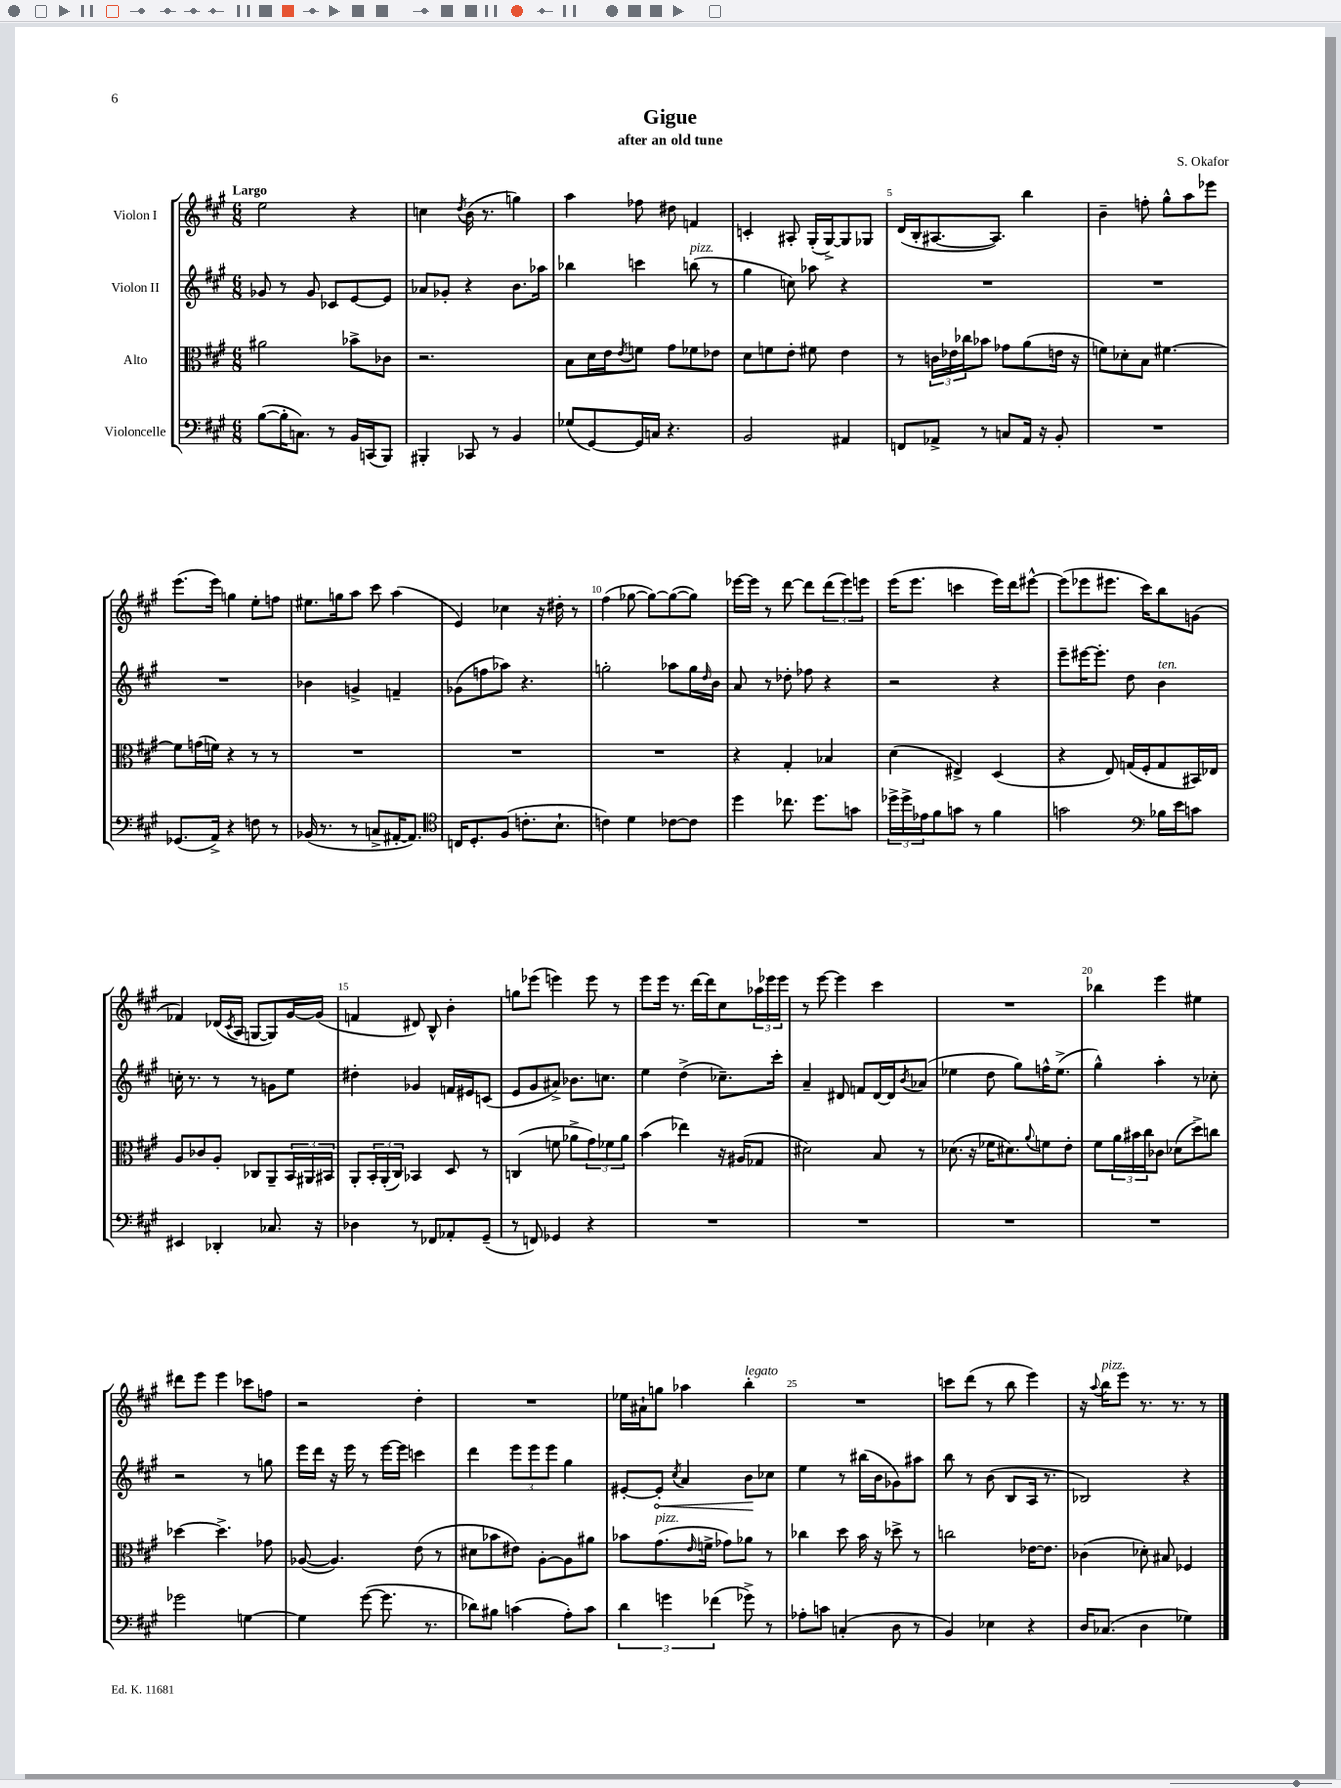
\header { title = "Gigue" composer = "S. Okafor" subtitle = "after an old tune" }
<<
\new StaffGroup <<
\new Staff = "s0" \with { instrumentName = "Violon I" } {
    \clef treble \key a \major \numericTimeSignature \time 6/8 \tempo "Largo"
    e''2 r4 |
    c''4 \acciaccatura { d''8 } b'16( r8. g''4) |
    a''4 fes''8 dis''8 f'4 |
    c'4-. ais8-. gis16-.( gis16~->) gis8 ges8 |
    d'16( b16-. ais8.~ ais8.) b''4 |
    b'4-- f''8-. gis''8-^ a''8 ees'''8 |
    e'''8.( e'''16) g''4 e''8-. f''8 |
    eis''8. g''16 a''8 cis'''8 a''4( |
    e'4) ces''4 r16 dis''16-. r8 |
    fis''4( ges''8~ ges''8~) ges''8~( ges''8) |
    ees'''16~ ees'''16 r8 d'''8~ d'''8 \tuplet 3/2 { d'''8( ees'''8) e'''8 } |
    e'''16( e'''8. c'''4 e'''16) d'''16 eis'''8~-^ |
    eis'''8( ees'''8 eis'''8. cis'''16) b''8 g'8( |
    fes'4) des'16( \acciaccatura { cis'8 } a16 g8~ g8) gis'16~ gis'16( |
    f'4 dis'8) b8-^ b'4-. |
    g''8 ees'''8( e'''4) e'''8 r8 |
    e'''8 e'''16 r8. d'''16~ d'''16 cis''8 \tuplet 3/2 { aes''16 ees'''16 ees'''16 } |
    r8 e'''8~ e'''4 cis'''4 |
    R2. |
    bes''4 e'''4 eis''4 |
    dis'''8 e'''8 e'''4 ces'''8 f''8 |
    r2 d''4-. |
    R2. |
    ees''16 ais'16-! g''8 aes''4 b''4-.^\markup { \italic "legato" } |
    R2. |
    c'''8 d'''8( r8 b''8 e'''4) |
    r16 \appoggiatura { a''8 } b''16^\markup { \italic "pizz." } e'''8 r8. r8. r8 \bar "|." |
}
\new Staff = "s1" \with { instrumentName = "Violon II" } {
    \clef treble \key a \major \numericTimeSignature \time 6/8
    ges'8 r8 ges'8 ces'8 e'8~ e'8 |
    aes'8 ges'8-. r4 b'8. aes''16 |
    bes''4 c'''4 b''8^\markup { \italic "pizz." }( r8 |
    gis''4 c''8) aes''8 r4 |
    R2. |
    R2. |
    R2. |
    bes'4 g'4-> f'4-- |
    ges'8( f''8 aes''8) r4. |
    g''2-. aes''8 g''16 \grace { d''16 } b'16 |
    a'8 r8 des''8-. fes''8 r4 |
    r2 r4 |
    e'''8-- eis'''16~ eis'''8.-. d''8 b'4^\markup { \italic "ten." } |
    c''16-. r8. r8 r8 g'8 e''8 |
    dis''4-. ges'4 f'16 eis'16 c'8( |
    e'8 gis'8 ais'8->) bes'8. c''8. |
    e''4 d''4->( ces''8.--) cis'''16-. |
    a'4-- dis'8 f'8 dis'16~ dis'16 \acciaccatura { b'8 } aes'8( |
    ees''4 d''8 gis''8) f''16-^ ees''8.->( |
    gis''4-^) a''4-. r8 ces''8-. |
    r2 r8 g''8 |
    e'''16 d'''16 r16 e'''16 r8 e'''16~ e'''16 c'''4 |
    d'''4 \tuplet 3/2 { e'''8 e'''8 e'''8 } gis''4 |
    eis'8~-. \once \override Hairpin.circled-tip = ##t eis'8-.\< \acciaccatura { cis''8 } a'4 b'8\! ces''8 |
    e''4 r8 bis''16( b'16 ges'8) ais''8 |
    b''8 r8 b'8( b8 a16 r8. |
    bes2) r4 \bar "|." |
}
\new Staff = "s2" \with { instrumentName = "Alto" } {
    \clef alto \key a \major \numericTimeSignature \time 6/8
    ais'2 bes'8-> ces'8 |
    r2. |
    b8 d'16 e'16 \acciaccatura { e'8 } f'8 gis'8 fes'8 ees'8 |
    d'8 f'8 e'8-. fis'8 e'4 |
    r8 \tuplet 3/2 { c'16 ees'16 ces''16 } bes'8 ges'8 a'8( e'16 r16 |
    f'8) des'8-. b8 fis'4.~ |
    fis'8 g'16( f'16) r4 r8 r8 |
    R2. |
    R2. |
    R2. |
    r4 gis4-. bes4 |
    d'4( eis4->) d4( |
    r4 e8) g16( fis16-. g8 bis,16) ees16 |
    a8 ces'8 a8-. ces8 a,8-- \tuplet 3/2 { b,16 ais,16 bis,16 } |
    a,8-. \tuplet 3/2 { b,16-. a,16-.( cis16) } bes,4 d8 r8 |
    c4( f'8 aes'8-> \tuplet 3/2 { gis'8) fes'8 aes'8 } |
    b'4( ees''4) r16 ais16( ges8 |
    dis'2) b8 r8 |
    des'8.( r16 fes'16 dis'8.) \appoggiatura { a'8 } f'8 e'8-. |
    fis'8 \tuplet 3/2 { a'16 bis'16 cis''16 } ces'8 des'8( d''8->) c''8 |
    des''4~ des''4.-> ges'8 |
    aes8~( aes4.) e'8( r8 |
    dis'8 bes'8 eis'8) a8~-. a8 ais'8 |
    bes'8 gis'8.^\markup { \italic "pizz." }( \grace { e'16 } f'16-> ges'8) aes'8 r8 |
    ces''4 d''8 b'16 r16 des''8-> r8 |
    c''2 ees'16~ ees'8. |
    ces'4( des'8-.) bis8 fes4 \bar "|." |
}
\new Staff = "s3" \with { instrumentName = "Violoncelle" } {
    \clef bass \key a \major \numericTimeSignature \time 6/8
    b8~( b16-. c8.) r8 b,16 c,16( b,,8) |
    bis,,4-. ces,8 r8 b,4 |
    ges8( gis,8~) gis,16 c16 r4. |
    b,2 ais,4 |
    f,8 aes,8-> r8 c8 aes,16 r16 b,8-. |
    R2. |
    ges,8.( a,16->) r4 f8 r8 |
    bes,16( r8. r8 c8-> ais,16~-. ais,8.) |
    \clef tenor c16 d8.-. fis8( c'8.-. b8.-! |
    c'4) d'4 ces'8~ ces'8 |
    d''4 ces''8. d''8. g'8 |
    \tuplet 3/2 { des''16-> des''16-> ees'16 } fis'8 g'8 r8 fis'4 |
    g'2 \clef bass bes16 e'16 c'8 |
    eis,4 des,4-. ces8. r16 |
    des4 r8 fes,8 aes,8-. gis,8--( |
    r8 f,8) ges,4 r4 |
    R2. |
    R2. |
    R2. |
    R2. |
    ges'2 g4~ |
    g4 gis'8~( gis'8. r8. |
    des'8) bis8 c'4( a8-.) c'8 |
    \tuplet 3/2 { d'4 g'4 fes'4( } ges'8->) r8 |
    aes8-. c'8 c4-.( d8 r8 |
    b,4) ees4 r4 |
    d16 ces8.( d4 ges4) \bar "|." |
}
>>
>>
\layout { \context { \Score \override BarNumber.break-visibility = ##(#f #t #t) barNumberVisibility = #(every-nth-bar-number-visible 5) } }
